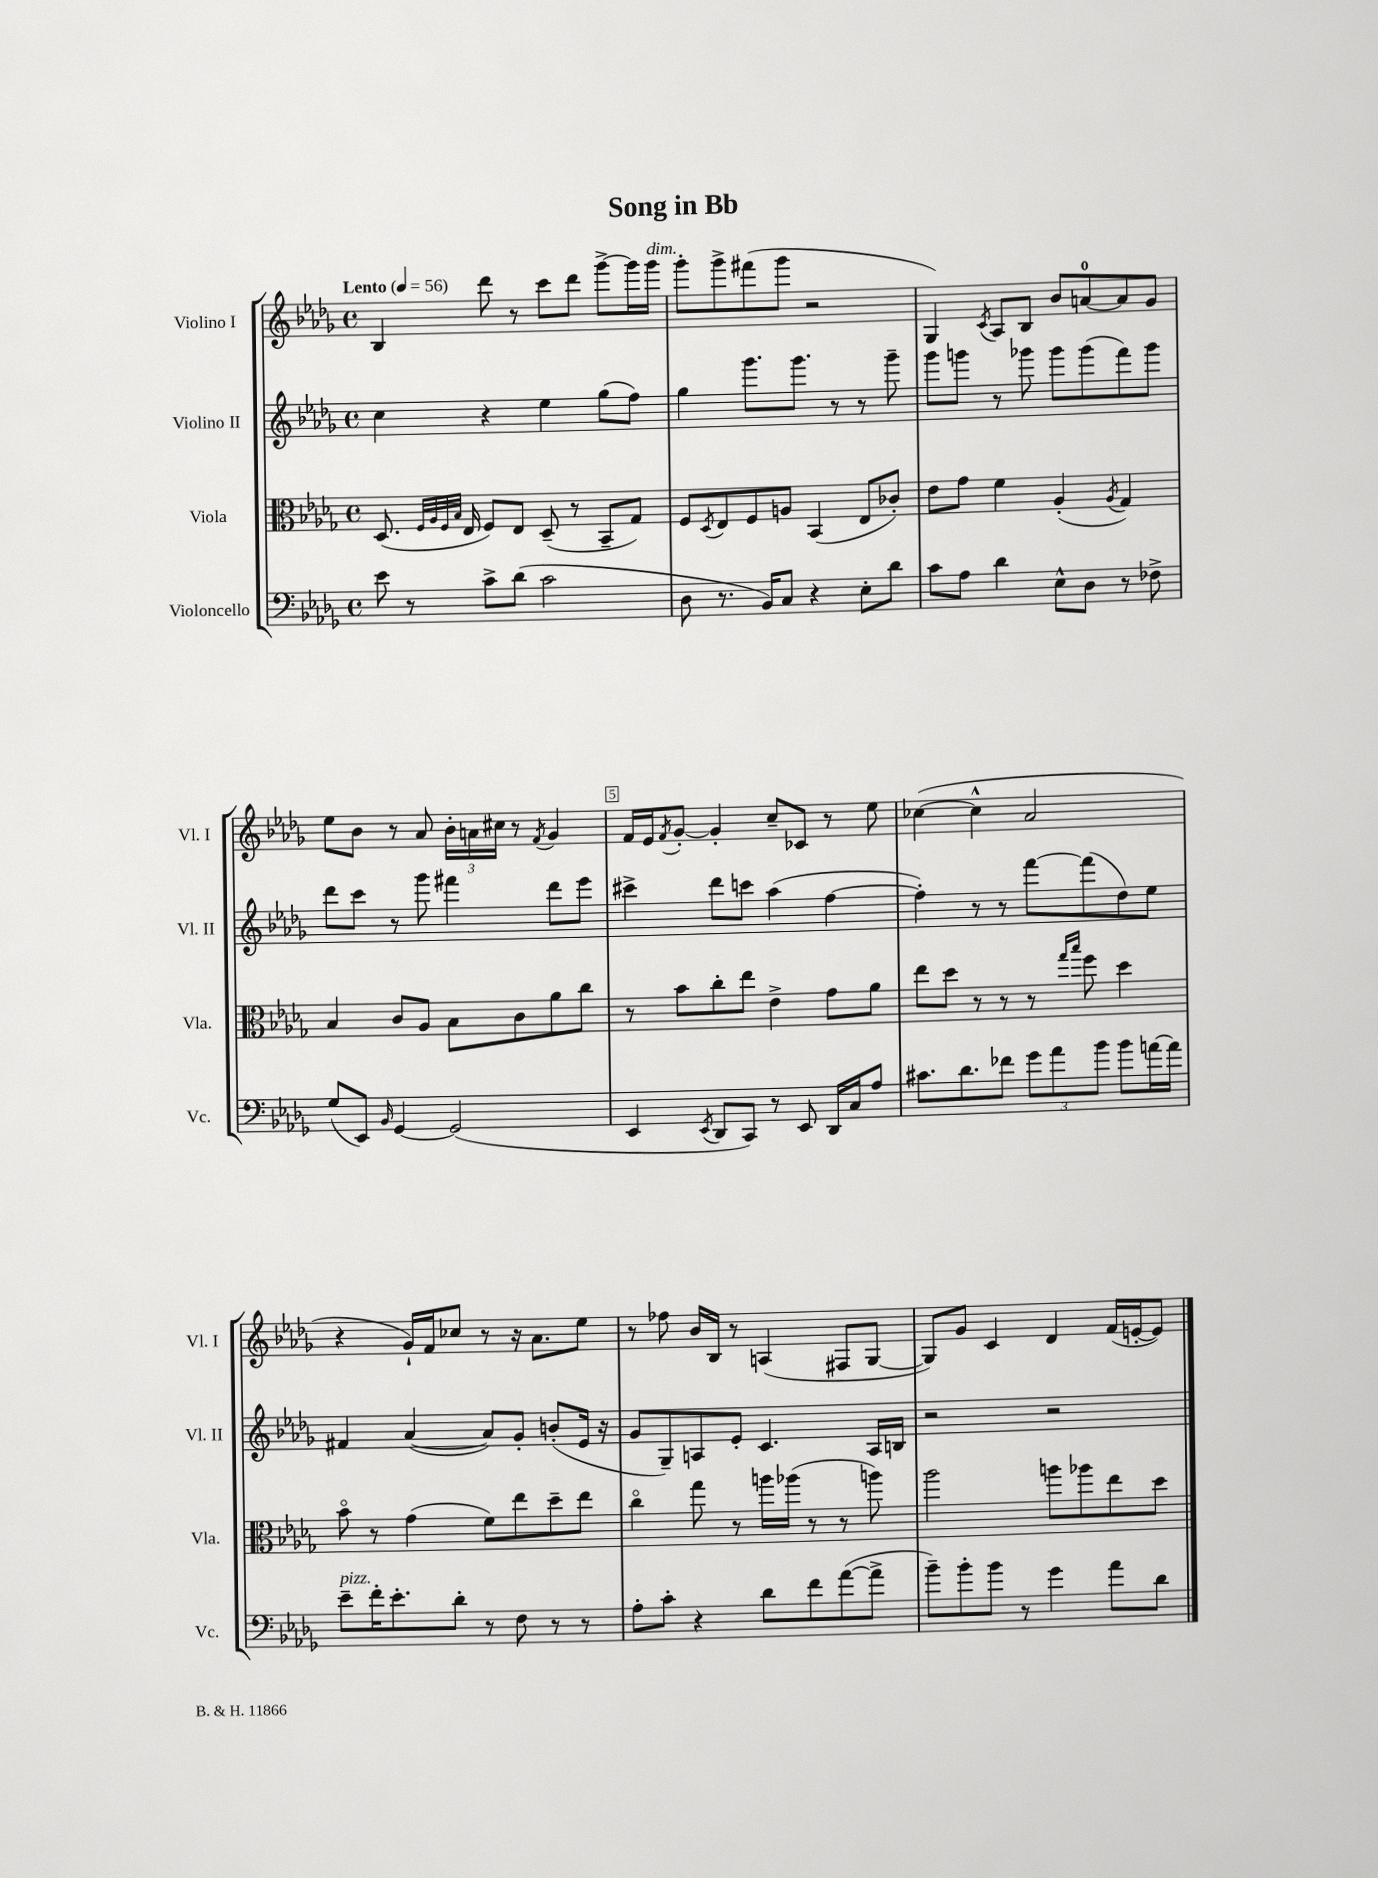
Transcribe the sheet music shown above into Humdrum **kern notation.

**kern	**kern	**kern	**kern
*staff4	*staff3	*staff2	*staff1
*clefF4	*clefC3	*clefG2	*clefG2
*k[b-e-a-d-g-]	*k[b-e-a-d-g-]	*k[b-e-a-d-g-]	*k[b-e-a-d-g-]
*M4/4	*M4/4	*M4/4	*M4/4
*met(c)	*met(c)	*met(c)	*met(c)
*MM56	*MM56	*MM56	*MM56
8e-\	(8.D-/	4cc\	4B-/
8r	.	.	.
.	32qqF/LLL	.	.
.	32qqA-/	.	.
.	32qqF/	.	.
.	32qqB-/JJJ	.	.
.	16E-/	.	.
8c^\L	8F/L)	4r	8ddd-\
(8d-\J	8E-/J	.	8r
2c\	(8D-~/	4ee-\	8ccc\L
.	8r	.	8ddd-\J
.	8BB-~/L	(8gg-\L	[8ggg-^\L
.	8G-/J)	8ff\J)	16ggg-\]L
.	.	.	16ggg-\JJ
=	=	=	=
8D-\	8F/L	4gg-\	8ggg-'\L
.	8qD-/	.	.
8.r	8E-/	.	8ggg-^\
.	8F/	8.ggg-\L	(8fff#\
16BB-/LK)	.	.	.
8C/J	8A/J	.	8ggg-\J
.	.	8.ggg-\J	.
4r	(4BB-/	.	2r
.	.	8r	.
8E-'\L	8E-/L	8r	.
8d-\J	8c-'/J)	8ggg-~\	.
=	=	=	=
8c\L	8e-\L	8ggg-\L	4G-/)
8A-\J	8g-\J	8ggg\J	.
.	.	.	8qc/
4d-\	4f\	8r	8A-/L
.	.	8ggg-\	8B-/J
8E-^^\L	(4A-'/	8ggg-\L	8b-/L
8D-\J	.	(8ggg-\	[8a/
.	8qA-/	.	.
8r	4G-/)	8fff\)	8a/]
8F-^\	.	8ggg-\J	8g-/J
=	=	=	=
(8G-/L	4B-/	8ddd-\L	8ee-\L
8EE-/J)	.	8ccc\J	8b-\J
16qqBB-/	.	.	.
[4GG-/	8c/L	8r	8r
.	8A-/J	8ggg-\	8a-/
(2GG-/]	8B-\L	4fff#\	24b-'\LL
.	.	.	24a\
.	.	.	24cc#\JJ
.	8c\	.	8r
.	.	.	8qf/
.	8a-\	8ddd-\L	4g-/
.	8cc\J	8eee-\J	.
=	=	=	=
4EE-/	8r	4ccc#^\	16f/LL
.	.	.	16e-/J
.	.	.	8qf/
.	8b-\L	.	[8g-'/J
8qEE-/	.	.	.
8DD-/L	8cc'\	8ddd-\L	4g-'/]
8CC/J)	8ee-\J	8ccc\J	.
8r	4e-^\	(4aa-\	8cc~/L
8EE-/	.	.	8c-/J
16DD-/LL	8g-\L	[4ff\	8r
16C/J	.	.	.
8A-/J	8a-\J	.	8ee-\
=	=	=	=
8.c#\L	8ee-\L	4ff'\])	([4cc-\
.	8dd-\J	.	.
8.d-\	.	.	.
.	8r	8r	4cc-^^\]
8f-\J	8r	8r	.
12g-\L	8r	[8fff\L	2a-/
12a-\	.	.	.
.	16qqgg-/LL	.	.
.	16qqbb-/JJ	.	.
.	8ff\	(8fff\]	.
12b-\J	.	.	.
8b-\L	4dd-\	8dd-\)	.
[16a\L	.	8ee-\J	.
16a\]JJ	.	.	.
=	=	=	=
8e-~\L	8b-o\	4f#/	4r
16f'\K	8r	.	.
8.e-'\	.	.	.
.	(4g-\	([4a-/	16g-`/LL)
.	.	.	16f/J
8d-'\J	.	.	8cc-/J
8r	8f\L)	8a-/]L)	8r
8F\	8ee-\	8g-'/J	16r
.	.	.	8.a-\L
8r	8dd-~\	(8b'/L	.
8r	8ee-\J	16e-/Jk	8ee-\J
.	.	16r	.
=	=	=	=
8A-'\L	4cco\	8g-/L	8r
8c'\J	.	8G-~/)	8ff-\
4r	8gg-\	8A/	16b-/LL
.	.	.	16B-/JJ
.	8r	8e-'/J	8r
8d-\L	16aa\LL	4.c/	(4A/
.	(16aa-\JJ	.	.
8f\	8r	.	.
([8a-\	8r	.	8F#/L
8a-^\]J	8aa\)	16A/LL	[8G-/J
.	.	16B/JJ	.
=	=	=	=
8b-~\L)	2aa-\	2r	8G-/]L)
8b-'\	.	.	8g-/J
8b-\J	.	.	4c/
8r	.	.	.
4g-\	8aa\L	2r	4d-/
.	8aa-\	.	.
8a-\L	8ee-\	.	(16f/LL
.	.	.	[16e'/J
8d-\J	8dd-\J	.	8e/]J)
==	==	==	==
*-	*-	*-	*-
